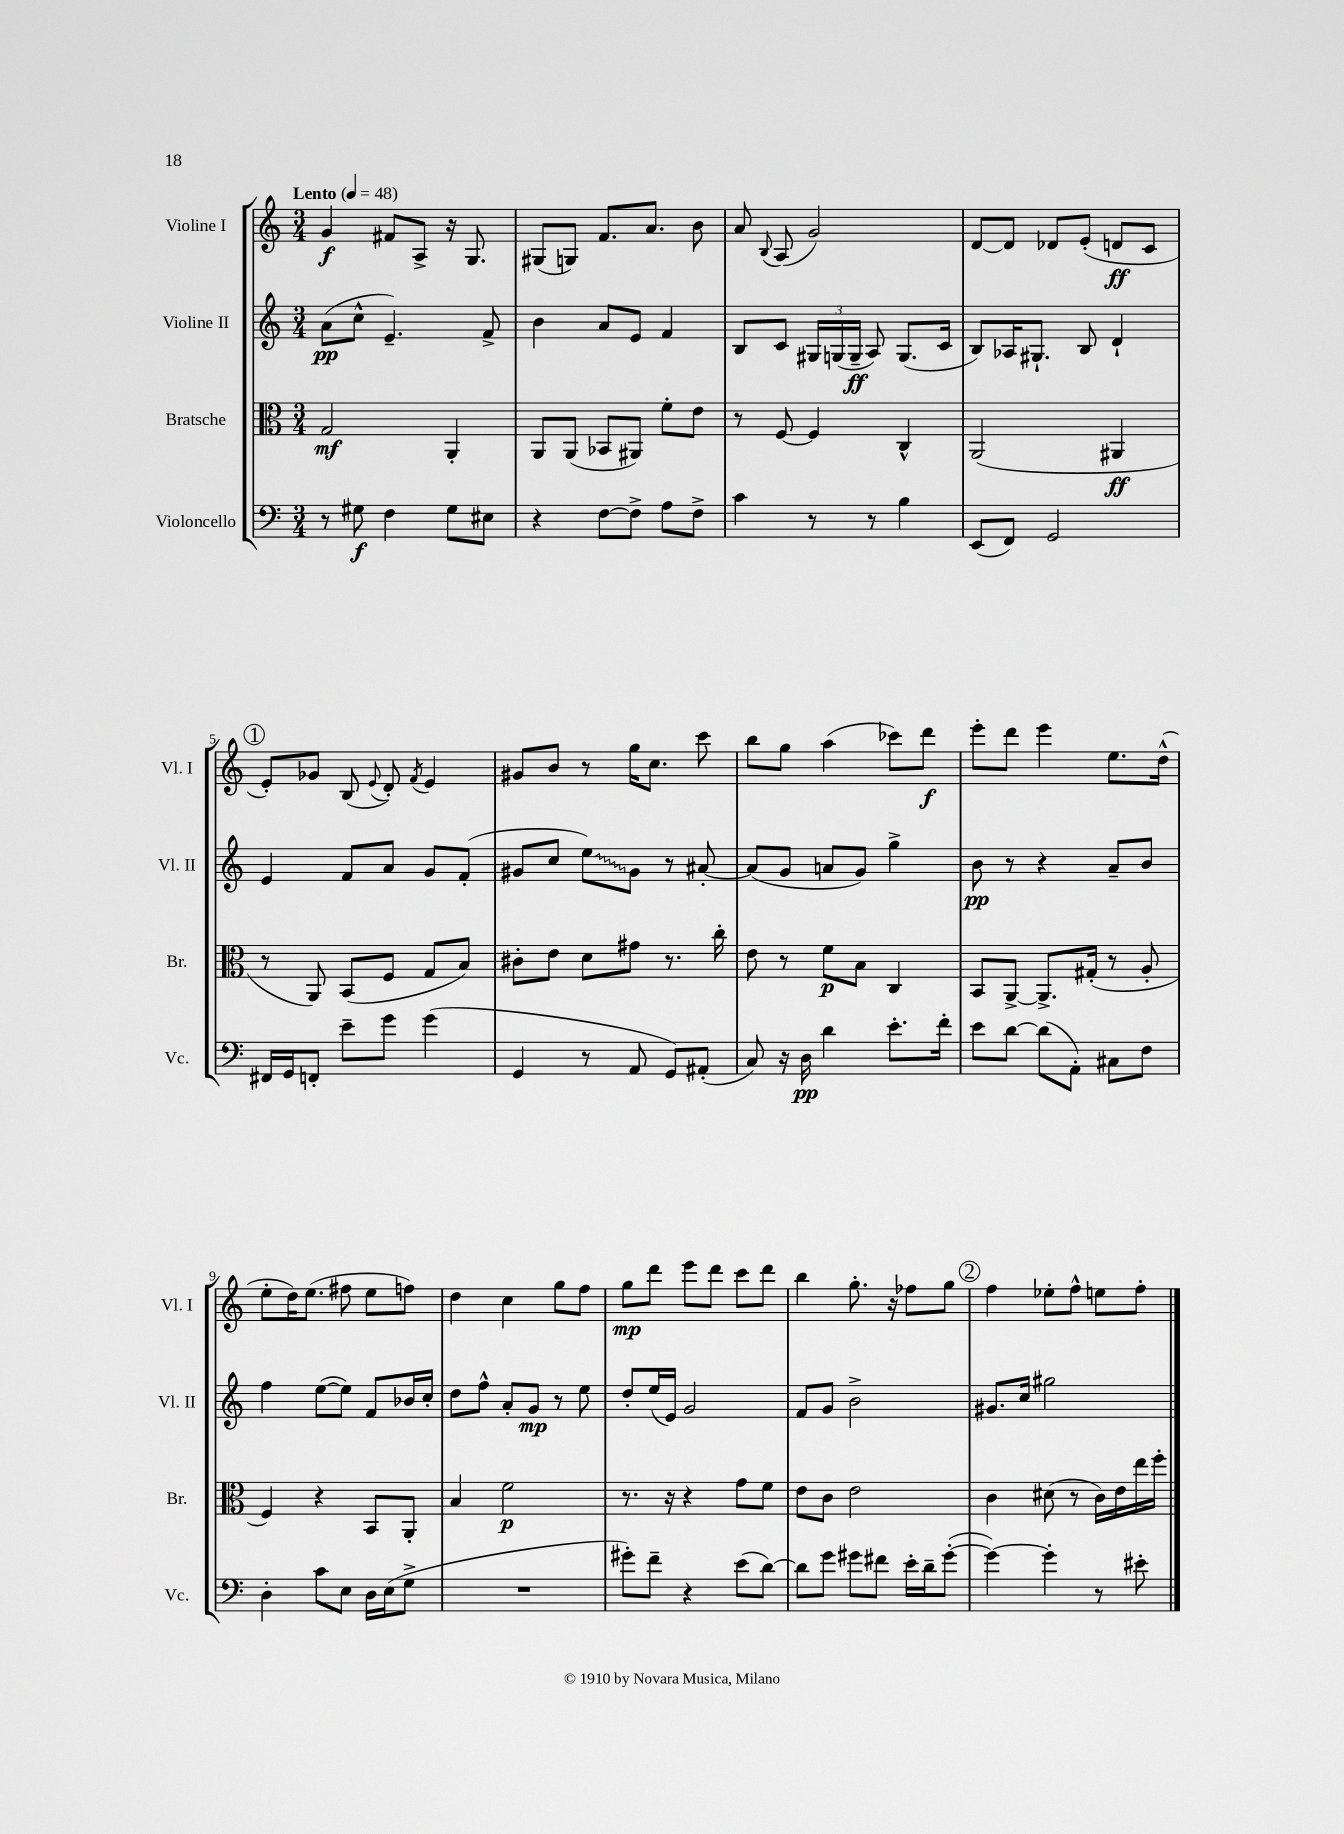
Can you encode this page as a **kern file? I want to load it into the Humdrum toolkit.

**kern	**kern	**kern	**kern
*staff4	*staff3	*staff2	*staff1
*clefF4	*clefC3	*clefG2	*clefG2
*k[]	*k[]	*k[]	*k[]
*M3/4	*M3/4	*M3/4	*M3/4
*MM48	*MM48	*MM48	*MM48
8r	2G	(8a	4g
8G#	.	8cc^^	.
4F	.	4.e~)	8f#
.	.	.	8A^
8G#	4AA'	.	16r
.	.	.	8.G
8E#	.	8f^	.
=	=	=	=
4r	8AA	4b	(8G#
.	(8AA	.	8G)
[8F	8BB-	8a	8.f
8F^]	8AA#)	8e	.
.	.	.	8.a
8A	8f'	4f	.
8F^	8e	.	8b
=	=	=	=
4c	8r	8B	8a
.	.	.	8qqB
.	[8F	8c	(8A
8r	4F]	24G#	2g)
.	.	(24G	.
.	.	24G~	.
8r	.	8A)	.
4B	4C^^	(8.G	.
.	.	16c	.
=	=	=	=
(8EE	(2AA	8B)	[8d
8FF)	.	16A-	8d]
.	.	8.G#`	.
2GG	.	.	8d-
.	.	8B	(8e'
.	4AA#	4d`	8d
.	.	.	8c
=	=	=	=
16FF#	8r	4e	8e')
16GG	.	.	.
8FF'	8AA)	.	8g-
8e~	(8BB	8f	(8B
.	.	.	8qqe
8g	8F	8a	8d')
.	.	.	8qf
(4g	8G	8g	4e
.	8B)	(8f'	.
=	=	=	=
4GG	8c#'	8g#	8g#
.	8e	8cc	8b
8r	8d	8ee)	8r
8AA	8g#	8g#	16gg
.	.	.	8.cc
8GG)	8.r	8r	.
(8AA#'	.	[8a#'	8ccc
.	16cc'	.	.
=	=	=	=
8C)	8e	(8a#]	8bb
16r	8r	8g	8gg
16D	.	.	.
4d	8f	8a	(4aa
.	8B	8g)	.
8.e'	4C	4gg^	8ccc-)
.	.	.	8ddd
16f'	.	.	.
=	=	=	=
8e	8BB	8b	8eee'
[8d	[8AA^	8r	8ddd
(8d]	8.AA^]	4r	4eee
8AA')	.	.	.
.	(16G#'	.	.
8C#	8r	8a~	8.ee
8F	8A'	8b	.
.	.	.	(16dd^^
=	=	=	=
4D'	4F)	4ff	8ee'
.	.	.	16dd)
.	.	.	(8.ee
8c	4r	([8ee	.
8E	.	8ee])	8ff#
16D	8BB	8f	8ee
(16E	.	.	.
8G^	8AA'	16b-	8ff)
.	.	16cc'	.
=	=	=	=
2.r	4B	8dd	4dd
.	.	8ff^^	.
.	2f	8a'	4cc
.	.	8g	.
.	.	8r	8gg
.	.	8ee	8ff
=	=	=	=
8g#')	8.r	8dd'	8gg
8f~	.	(16ee	8ddd
.	16r	16e)	.
4r	4r	2g	8eee
.	.	.	8ddd
(8e	8g	.	8ccc
[8d)	8f	.	8ddd
=	=	=	=
8d]	8e	8f	4bb
8g	8c	8g	.
8g#	2e	2b^	8.gg'
8f#	.	.	.
.	.	.	16r
16e'	.	.	8ff-
16d~	.	.	.
([8g#'	.	.	8gg
=	=	=	=
4g#_)	4c	8.g#	4ff
.	.	16cc	.
4g#']	(8d#	2gg#	8ee-'
.	8r	.	8ff^^
8r	16c)	.	8ee
.	16e	.	.
8e#'	16ee	.	8ff'
.	16ff'	.	.
==	==	==	==
*-	*-	*-	*-
